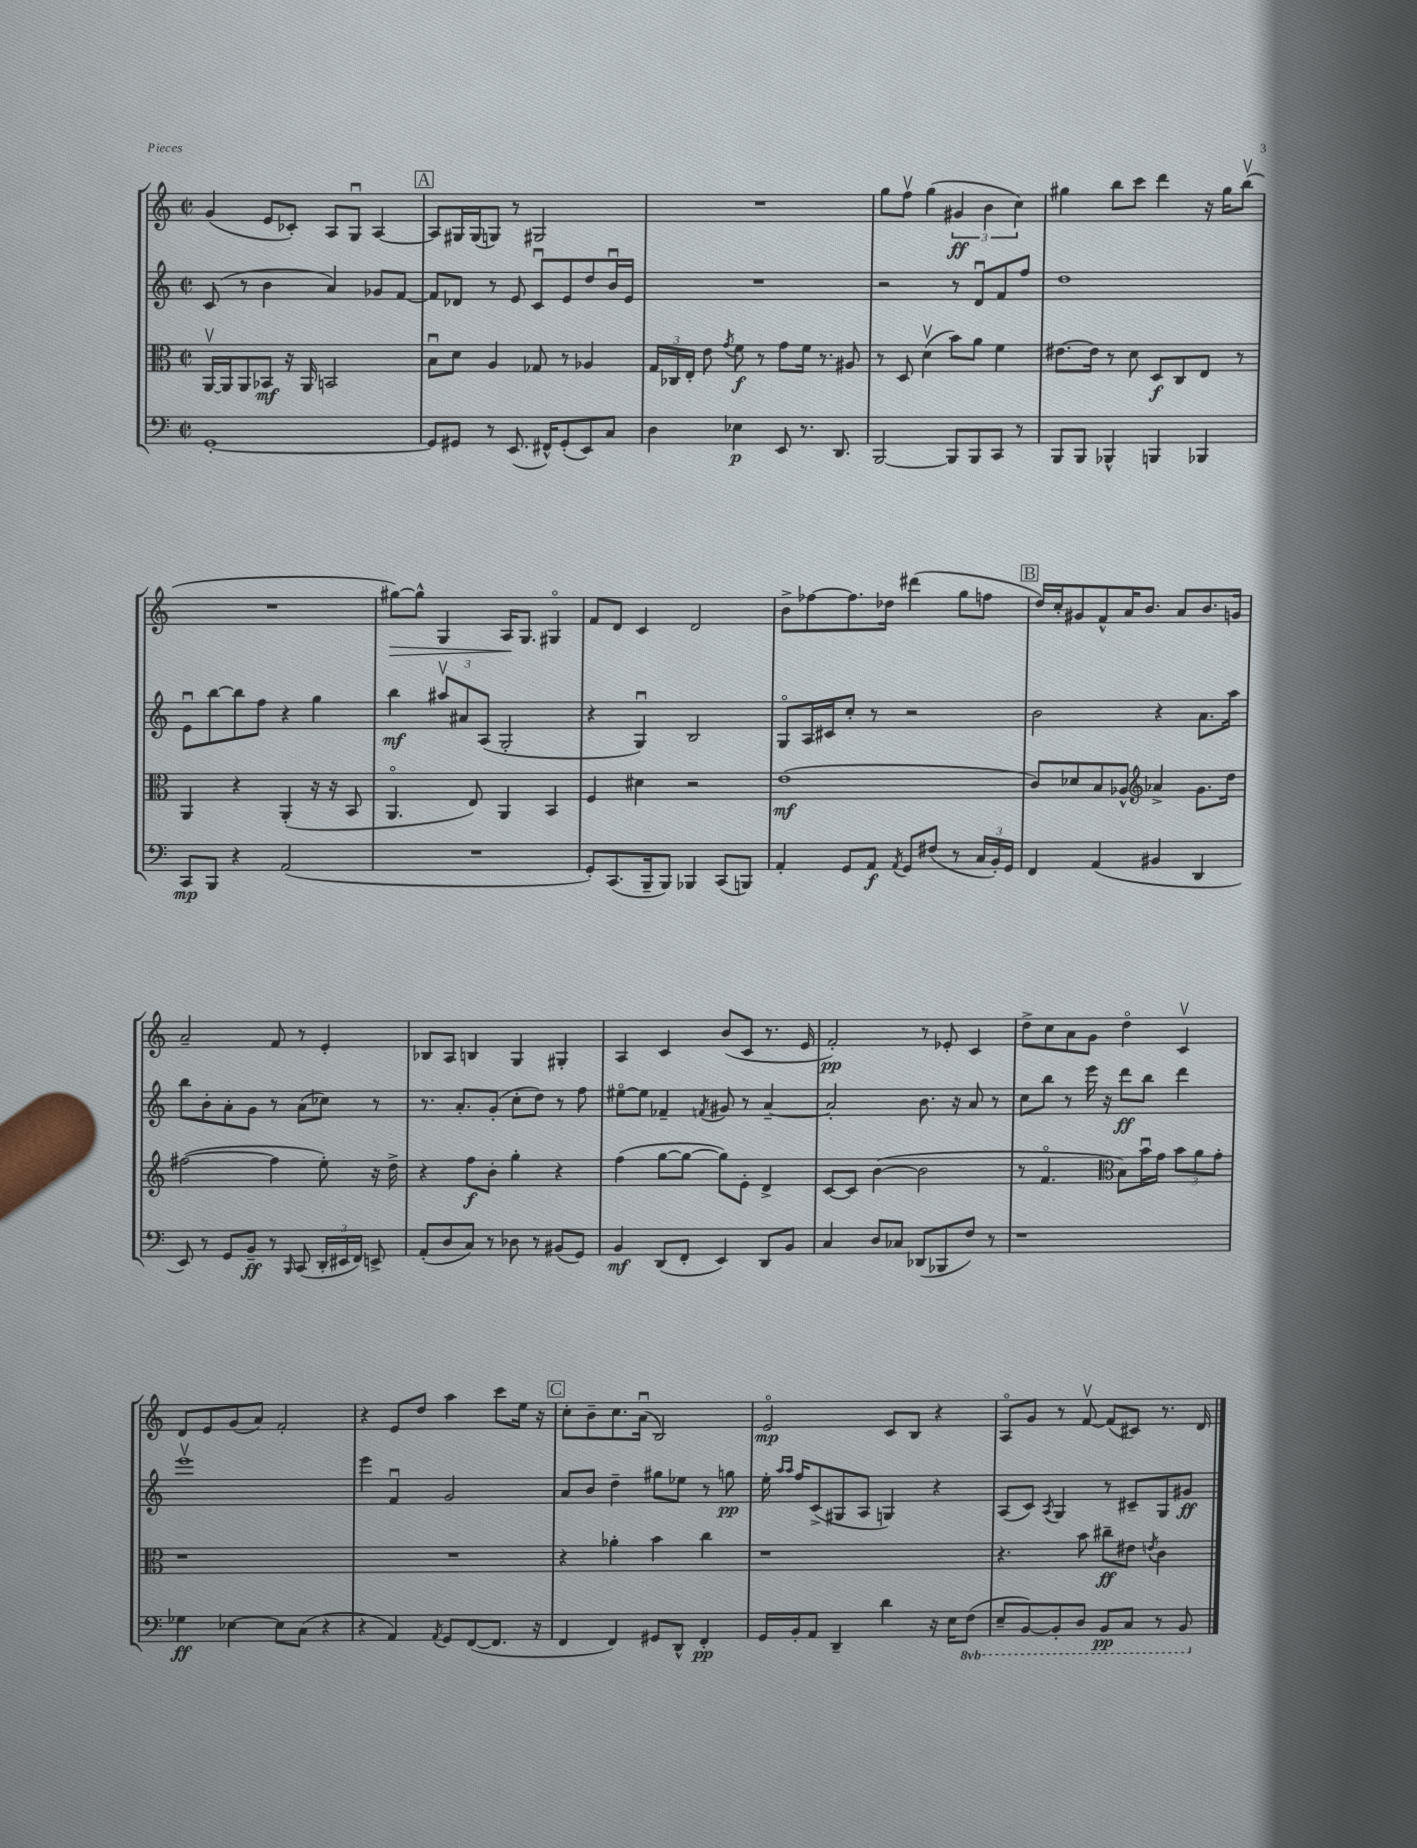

**kern	**kern	**kern	**kern
*staff4	*staff3	*staff2	*staff1
*clefF4	*clefC3	*clefG2	*clefG2
*k[]	*k[]	*k[]	*k[]
*M2/2	*M2/2	*M2/2	*M2/2
*met(c|)	*met(c|)	*met(c|)	*met(c|)
[1GG'	[16AAv/LL	(8c/	(4g/
.	16AA/]J	.	.
.	8AA/	8r	.
.	8BB-/J	4b\	8e/L
.	16r	.	8c-'/J)
.	16AA/	.	.
.	2BB/	4a/)	8A/L
.	.	.	8Gu/J
.	.	8g-/L	[4A/
.	.	[8f/J	.
=	=	=	=
8GG/]L	8Bu\L	8f/]L	8A/]L
8GG#/J	8d\J	8d-/J	16G#/L
.	.	.	(16G#/J
8r	4A/	8r	8G/J)
(8.EE/	.	8e/	8r
.	8G-/	8cu/L	2G#/
16FF#^^/LK)	.	.	.
(8GG#'/	8r	8e/	.
8EE/)	4A-/	8dd/	.
8C/J	.	16bu/L	.
.	.	16e/JJ	.
=	=	=	=
4D\	24G/LL	1r	1r
.	24C-/	.	.
.	24E'/JJ	.	.
.	8e\	.	.
.	8qg/	.	.
4E-\	8f\	.	.
.	8r	.	.
8EE/	8g\L	.	.
8.r	16f\Jk	.	.
.	8.r	.	.
8.DD/	.	.	.
.	8A#/	.	.
=	=	=	=
[2BBB/	8r	2r	8gg\L
.	8D/	.	8ffv\J
.	(4dv\	.	(4gg\
8BBB/]L	8b\L)	8r	6g#/
8BBB/	8a\J	8du/L	.
.	.	.	6b\
8CC/J	4f\	8f/	.
.	.	.	6cc\)
8r	.	8ff/J	.
=	=	=	=
8BBB/L	[8.e#\L	1dd	4gg#\
8BBB/J	.	.	.
.	16e#\]Jk	.	.
4BBB-^^/	8r	.	8bb\L
.	8d\	.	8ccc\J
4BBB/	8D/L	.	4ddd\
.	8C/	.	.
4BBB-/	8E/J	.	16r
.	.	.	16gg#\LK
.	8r	.	(8bbv\J
=	=	=	=
8CC/L	4AA/	8eu\L	1r
8BBB/J	.	[8bb\	.
4r	4r	8bb\]	.
.	.	8ff\J	.
(2AA/	(4AA'/	4r	.
.	16r	4gg\	.
.	16r	.	.
.	8BB/	.	.
=	=	=	=
1r	4.AAo/	4bb\	[8gg#\L)
.	.	.	8gg#^^\]J
.	.	12aa#v/L	4G/
.	.	12a#/	.
.	8E/)	.	.
.	.	(12A/J	.
.	4AA/	2G'/	16A/LK
.	.	.	8.G/J
.	4BB/	.	4G#o/
=	=	=	=
8GG'/L)	4F/	4r	8f/L
(8.CC/	.	.	8d/J
.	4d#\	4Gu/)	4c/
16BBB~/k	.	.	.
8BBB/J)	.	.	.
4BBB-/	2r	2B/	2d/
(8CC/L	.	.	.
8BBB/J)	.	.	.
=	=	=	=
4AA'/	(1e	8Go/L	8b^\L
.	.	16A/L	[8ff-\
.	.	16c#/J	.
8GG/L	.	8cc'/J	8.ff-\]
8AA/J	.	8r	.
.	.	.	16dd-\Jk
8qAA/	.	.	.
8GG/L	.	2r	(4ddd#\
(8F#/J	.	.	.
8r	.	.	8gg\L
24C/LL	.	.	8ff\J
24BB'/)	.	.	.
24GG/JJ	.	.	.
=	=	=	=
4FF/	8c/L)	2b\	16dd/LL)
.	.	.	16cc'/J
.	8d-/	.	8g#/
(4AA/	8B/	.	8f^^/
.	8A-^^/J	.	16a/K
.	.	.	8.b/J
*	*clefG2	*	*
4BB#/	4a-^/	4r	.
.	.	.	8a/L
4DD/	8.g\L	8.a\L	8.b/
.	16dd\Jk	16aa\Jk	16g/Jk
=	=	=	=
8EE/)	([2ff#\	8bb\L	2a~/
8r	.	8b'\	.
8GG/L	.	8a'\	.
8BB~/J	.	8g\J	.
8r	4ff#\]	8r	8f/
16qqBBB/	.	.	.
(8CC/	.	(8a\L	8r
24DD'/LL	8ee'\)	8cc-\J)	4e'/
24EE#/	.	.	.
24FF/JJ)	.	.	.
8EE^/	16r	8r	.
.	16dd^\	.	.
=	=	=	=
(8AA'/L	4r	8.r	8B-/L
8D/	.	.	8A/J
.	.	8.a'/L	.
8C/J)	8ff\L	.	4B/
8r	8b'\J	(8g'/J	.
8D-\	4gg'\	8cc'\L	4G/
8r	.	8dd\J)	.
(8BB#/L	4r	8r	4G#'/
8GG/J)	.	8ff\	.
=	=	=	=
4BB/	(4ff\	[8ee#o\L	4A/
.	.	8ee#\]J	.
(8DD/L	[8gg\L	4f-~/	4c/
8FF'/J	8gg\_J	.	.
.	.	8qf/	.
4EE/)	8gg\]L)	8g#/	(8b/L
.	8e'\J	8r	8c/J
8DD/L	4d^/	[4a~/	8.r
8BB/J	.	.	.
.	.	.	16e/
=	=	=	=
4C/	[8c/L	2a'/]	2f'/)
.	8c/]J	.	.
8D/L	([4b\	.	.
8C-/J	.	.	.
(8DD-/L	2b\]	8.b\	8r
8BBB-/	.	.	8e-'/
.	.	16r	.
8F/J)	.	8a/	4c/
8r	.	8r	.
=	=	=	=
1r	8r	8cc\L	8dd^\L
.	4.fo/	8bb\J	8cc\
.	.	8r	8a\
.	.	16eee\	8g\J
.	.	16r	.
*	*clefC3	*	*
.	8B\L)	8ddd\L	4ddo\
.	16bu\L	8bb\J	.
.	16g\JJ	.	.
.	12b\L	4ddd\	4cv/
.	12a\	.	.
.	12g'\J	.	.
=	=	=	=
4G-\	1r	1eeev	8d/L
.	.	.	8e/
[4E-\	.	.	(8g/
.	.	.	8a/J)
8E-\]L	.	.	2f'/
(8C\J	.	.	.
4r	.	.	.
=	=	=	=
4r	1r	4eee\	4r
4AA/)	.	4fu/	8e/L
.	.	.	8dd/J
8qAA/	.	.	.
8GG/L	.	2g/	4aa\
([8FF/	.	.	.
8.FF/]J	.	.	8ccc\L
.	.	.	16ee\Jk
16r	.	.	16r
=	=	=	=
4FF/	4r	8a/L	8cc'\L
.	.	8b/J	8b~\
4FF/)	4a-'\	4dd~\	8.cc\
.	.	.	(16au\Jk
8GG#/L	4b\	8gg#\L	2B/)
8DD^^/J	.	8ee-\J	.
4FF'/	4cc\	8r	.
.	.	8gg\	.
=	=	=	=
16GG/LL	1r	16ee'\	2eo/
.	.	16qqaa/LL	.
.	.	16qqaa/JJ	.
16BB'/J	.	16ff/LK	.
8AA/J	.	(8c^/	.
4DD~/	.	8G#/	.
.	.	8A/J	.
4d\	.	4G/)	8c/L
.	.	.	8B/J
16r	.	4r	4r
16E\LK	.	.	.
(8FF\J	.	.	.
=	=	=	=
8EE~/L	4.r	(8A/L	8Ao/L
[8BBB/)	.	8c/J)	8g/J
.	.	8qA/	.
8BBB'/]	.	4G/	8r
8DD/J	8b\	.	[8fv/
8BBB/L	8cc#~\L	8r	(8f/]L
8CC/J	8e#\J	8c#~/L	8c#/J)
.	8qe/	.	.
8r	4c\	8G/	8.r
8BBB/	.	8g#/J	.
.	.	.	16d/
==	==	==	==
*-	*-	*-	*-
